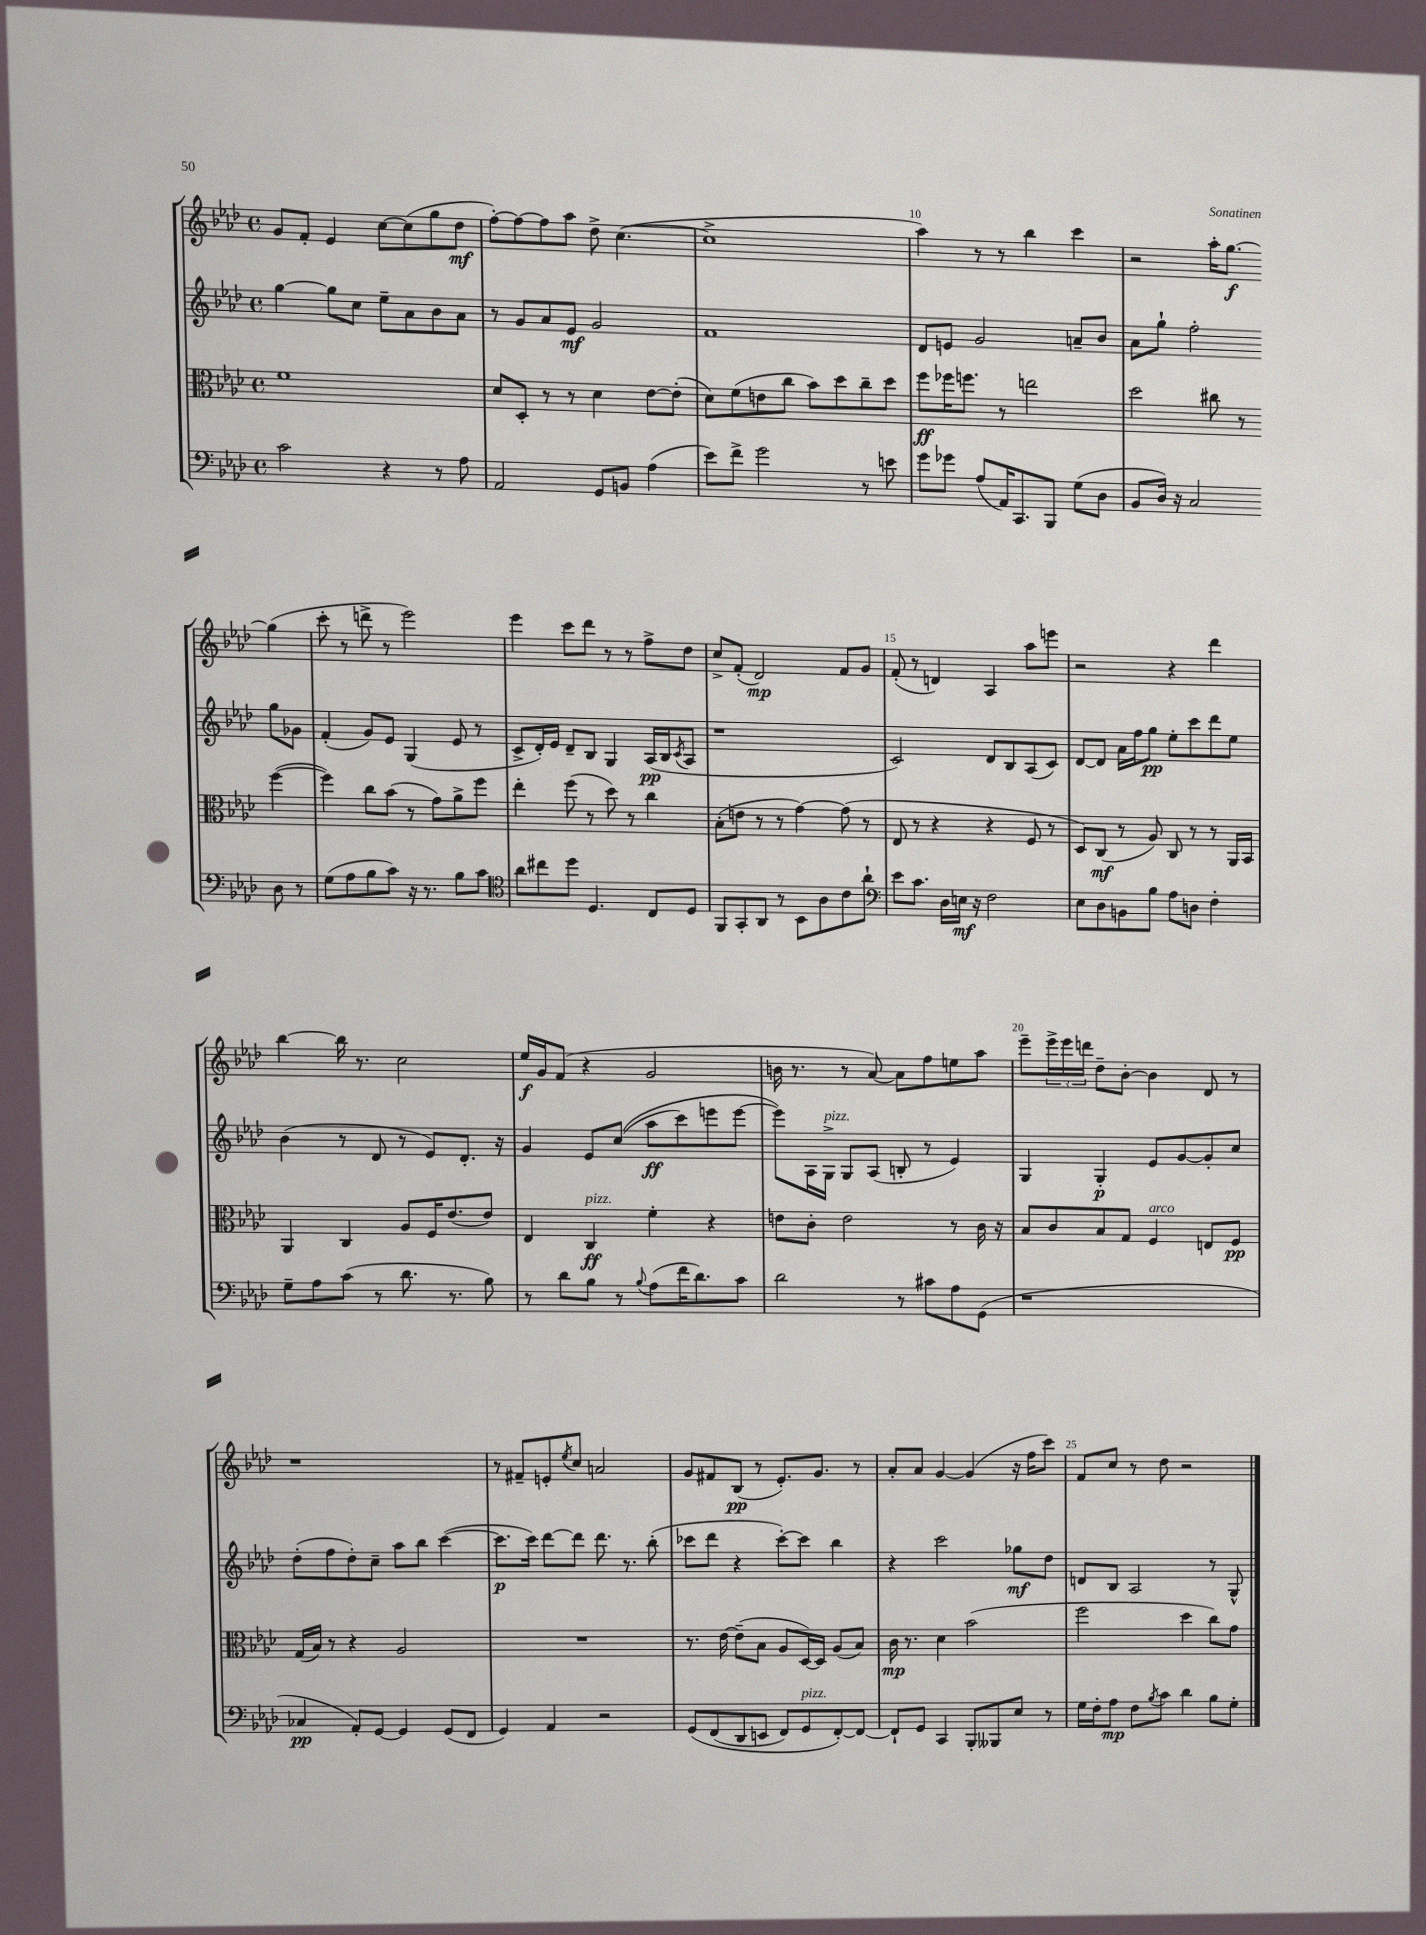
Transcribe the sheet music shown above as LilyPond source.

<<
\new StaffGroup <<
\new Staff = "s0" {
    \clef treble \key aes \major \defaultTimeSignature \time 4/4
    g'8 f'8-. ees'4 c''8~ c''8( g''8 des''8\mf |
    f''8~-.) f''8~ f''8 aes''8 des''8-> c''4.~( |
    c''1-> |
    aes''4) r8 r8 bes''4 c'''4 |
    r2 aes''16-. g''8.~\f g''4( |
    c'''8-. r8 d'''8-> r8 ees'''2) |
    ees'''4 c'''8 des'''8 r8 r8 f''8-> des''8 |
    c''8-> f'8-.( des'2\mp) f'8 g'8 |
    f'8-.( r8 d'4) aes4 aes''8 e'''8 |
    r2 r4 des'''4 |
    bes''4~ bes''16 r8. c''2 |
    ees''16\f g'16 f'8( r4 g'2 |
    b'16 r8. r8 aes'8~) aes'8 f''8 e''8 aes''8 |
    ees'''8-- \tuplet 3/2 { ees'''16-> ees'''16 d'''16 } des''8-- bes'8~-. bes'4 des'8 r8 |
    r1 |
    r8 fis'8-- e'8-. \acciaccatura { ees''8 } c''8 a'2 |
    g'8 fis'8 bes8\pp( r8 ees'8.-.) g'8. r8 |
    aes'8-. aes'8 g'4~ g'4( r16 f''16 c'''8) |
    f'8 c''8 r8 des''8 r2 \bar "|." |
}
\new Staff = "s1" {
    \clef treble \key aes \major \defaultTimeSignature \time 4/4
    g''4~ g''8 c''8 ees''8-- aes'8 bes'8 aes'8 |
    r8 g'8 aes'8 ees'8\mf g'2 |
    f'1 |
    des'8 e'8 g'2 a'8-- bes'8 |
    aes'8 g''8-! f''2-. g''8 ges'8 |
    f'4-.( g'8) ees'8 g4( ees'8 r8 |
    c'8-> des'16-.) ees'16 des'8-- bes8 g4 aes16\pp( bes16 \acciaccatura { c'8 } aes8 |
    r1 |
    c'2) des'8 bes8 aes8( c'8) |
    des'8~ des'8 aes'16 f''16 g''8\pp ees''8-. c'''8 des'''8 ees''8 |
    bes'4( r8 des'8 r8 ees'8) des'8.-. r16 |
    g'4 ees'8 c''8(\( aes''8\ff c'''8) e'''8 e'''8~ |
    e'''8\) aes16 g16->^\markup { \italic "pizz." } g8 aes8( b8-. r8 ees'4) |
    g4 g4-.\p ees'8 g'8~ g'8-. c''8 |
    des''8-.( f''8 des''8-.) c''8-- aes''8 bes''8 c'''4~( |
    c'''8.\p c'''16) des'''8~ des'''8 des'''8. r8. bes''8-.( |
    ces'''8 des'''8 r4 ces'''8~-.) ces'''8 bes''4 |
    r4 c'''2 ges''8\mf des''8 |
    d'8 bes8 aes2 r8 g8-^ \bar "|." |
}
\new Staff = "s2" {
    \clef alto \key aes \major \defaultTimeSignature \time 4/4
    f'1 |
    des'8 des8-. r8 r8 des'4 ees'8~ ees'8-.( |
    des'8) f'8( e'8 c''8 bes'8) des''8 c''8-- des''8 |
    f''8\ff fes''16 f''8. r8 e''2 |
    des''2 cis''8 r8 f''4~( |
    f''4) c''8 bes'8( r8 g'8) aes'8-> f''8 |
    ees''4-. f''8( r8 des''8) r8 c''4 |
    bes8-.( e'8 r8 r8 g'4~) g'8( r8 |
    ees8 r8 r4 r4 f8 r8 |
    des8) c8\mf( r8 aes8) c8 r8 r8 aes,16 bes,16 |
    aes,4 c4 aes8 f16 ees'8.( ees'8) |
    ees4 c4\ff^\markup { \italic "pizz." } f'4-. r4 |
    e'8 c'8-. e'2 r8 c'16 r16 |
    bes8 c'8 bes8 g8 f4^\markup { \italic "arco" } e8 f8\pp |
    g16( bes16) r8 r4 aes2 |
    R1 |
    r8. ees'16~ ees'8--( bes8 aes8 des16~) des16 aes8( bes8) |
    c'16\mp r8. des'4 bes'2( |
    f''2 des''4 c''8) g'8 \bar "|." |
}
\new Staff = "s3" {
    \clef bass \key aes \major \defaultTimeSignature \time 4/4
    c'2 r4 r8 aes8 |
    aes,2 g,8 b,8 aes4( |
    ees'8) f'8-> g'2 r8 e'8 |
    g'8 ges'8 aes8( aes,16) c,8. bes,,8 g8( des8 |
    bes,8 des16) r16 c2 des8 r8 |
    g8( aes8 bes8 c'8) r16 r8. bes8 c'8 |
    \clef tenor aes'8 cis''8 des''8 des4. c8 des8 |
    f,8 g,8-. aes,8 r8 bes,8 aes8 c'8 aes'8-! |
    \clef bass ees'8 c'8. des16 e16\mf r16 f2 |
    ees8 des8 b,8 bes8 aes8 d8 f4-. |
    g8-- aes8 c'8( r8 des'8. r8. bes8) |
    r8 des'8 bes8 r8 \appoggiatura { bes8 } aes8( f'16 des'8.) c'8 |
    des'2 r8 cis'8 aes8 g,8( |
    r1 |
    ces4\pp aes,8-.) g,8~ g,4 g,8( f,8 |
    g,4) aes,4 r2 |
    g,8\( f,8( des,8 e,8 f,8) g,8^\markup { \italic "pizz." } f,8~-.\) f,8~ |
    f,8-! g,8 c,4 bes,,8-. beses,,8 ees8 r8 |
    g16 f16-. aes8\mp f8 \acciaccatura { bes8 } c'8 des'4 bes8 g8-. \bar "|." |
}
>>
>>
\layout { \context { \Score currentBarNumber = #7 \override BarNumber.break-visibility = ##(#f #t #t) barNumberVisibility = #(every-nth-bar-number-visible 5) } }
